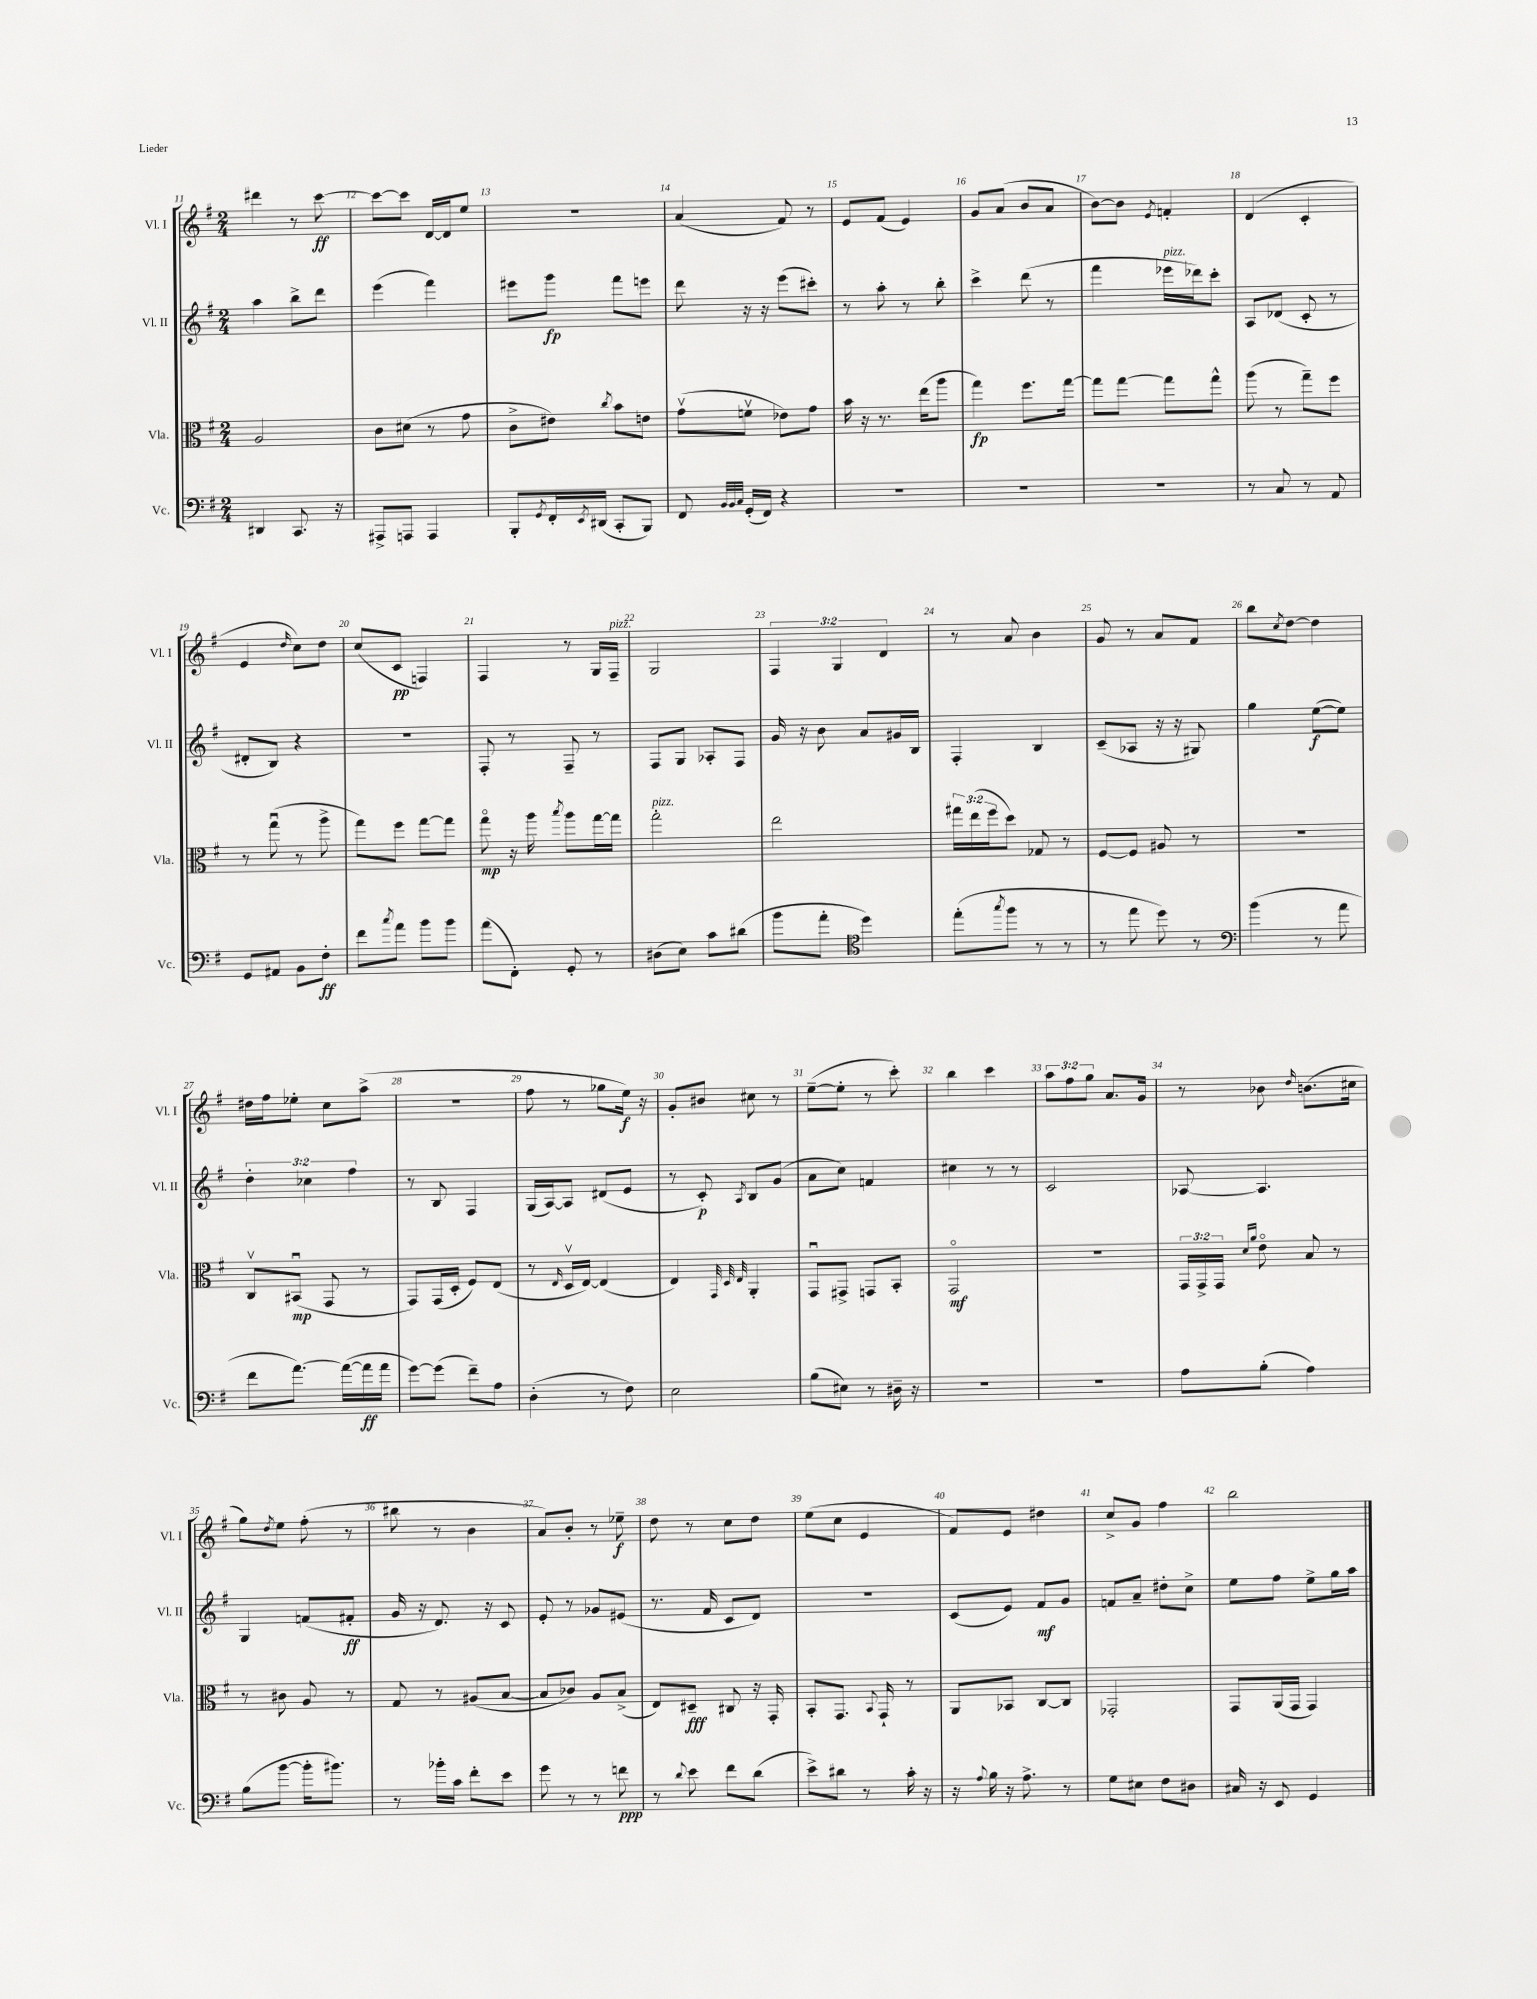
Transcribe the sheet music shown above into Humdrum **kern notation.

**kern	**kern	**kern	**kern
*staff4	*staff3	*staff2	*staff1
*clefF4	*clefC3	*clefG2	*clefG2
*k[f#]	*k[f#]	*k[f#]	*k[f#]
*M2/4	*M2/4	*M2/4	*M2/4
4DD#/	2A/	4aa\	4ddd#\
8.CC/	.	8bb^\L	8r
.	.	8ddd\J	[8ccc\
16r	.	.	.
=	=	=	=
8AAA#^/L	8c\L	(4eee\	8ccc\_L
8AAA/J	(8d#\J	.	8ccc\]J
4AAA/	8r	4fff#\)	[16d/LL
.	.	.	16d/]J
.	8g\	.	8ee/J
=	=	=	=
8BBB'/L	8c^\L	8eee#\L	2r
8qGG/	.	.	.
16FF#'/L	8e#\J)	8ggg\J	.
8qEE/	.	.	.
(16DD#/JJ	.	.	.
.	8qcc/	.	.
8CC'/L	8b\L	8fff#\L	.
8BBB/J)	8e\J	8eee\J	.
=	=	=	=
8FF#/	(8gv\L	8ddd\	(4a/
32qqBB/LLL	.	.	.
32qqBB/	.	.	.
32qqC/JJJ	.	.	.
(16GG'/LL	8fv\J	16r	.
16FF#/JJ)	.	16r	.
4r	8e-\L)	(8eee\L	8f#/)
.	8g\J	8ccc#'\J)	8r
=	=	=	=
2r	16b\	8r	8e/L
.	16r	.	.
.	8.r	8aa'\	(8f#/J
.	.	8r	4e/)
.	(16ee\LK	.	.
.	8aa\J	8bb'\	.
=	=	=	=
2r	4gg\)	4ccc^\	8g/L
.	.	.	(8a/J
.	8.ff#\L	(8ddd\	8b/L
.	.	8r	8a/J
.	[16gg\Jk	.	.
=	=	=	=
2r	8gg\]L	4fff#\	[8b\L)
.	[8gg\J	.	8b\]J
.	.	.	8qe/
.	8gg\]L	16eee-\LL	4f'/
.	.	16ddd-\J)	.
.	8gg^^\J	8ccc'\J	.
=	=	=	=
8r	(8aa\	8A/L	(4d/
8C/	8r	(8d-/J	.
8r	8gg~\L)	8c'/	4c'/
8AA/	8ff#\J	8r	.
=	=	=	=
8GG/L	8r	8d#'/L	4e/
8AA#/J	(8ggu\	8B/J)	.
.	.	.	16qqdd/
8BB\L	8r	4r	8cc\L)
8F#'\J	8aa^\	.	8dd\J
=	=	=	=
8f#\L	8gg\L)	2r	(8cc/L
8qcc/	.	.	.
8a\J	8ff#\J	.	8c/J
8b\L	[8gg\L	.	4F/)
8b\J	8gg\]J	.	.
=	=	=	=
(8a\L	8ggo\	8F#'/	4F#/
8FF#'\J)	16r	8r	.
.	16aa\	.	.
.	8qbb/	.	.
8GG'/	8aa\L	8F#~/	8r
8r	[16gg\L	8r	16G/LL
.	16gg\]JJ	.	16F#~/JJ
=	=	=	=
(8D#\L	2gg'\	8F#/L	2G/
8E\J)	.	8G/J	.
8c\L	.	8A-'/L	.
(8d#\J	.	8F#/J	.
=	=	=	=
8b\L	2ee\	16g/	6F#/
.	.	16r	.
8a'\J	.	8b\	.
.	.	.	6G/
*clefC4	*	*	*
4dd\)	.	8a/L	.
.	.	.	6d/
.	.	16g#/L	.
.	.	16B/JJ	.
=	=	=	=
(8ee'\L	24gg#\LL	4F#'/	8r
.	(24ee\	.	.
.	24ff#\J	.	.
8qgg/	.	.	.
8ff#\J	8dd\J)	.	8a/
8r	8G-/	4B/	4b\
8r	8r	.	.
=	=	=	=
8r	[8F#/L	(8c~/L	8g/
8ee\	8F#/]J	8A-/J	8r
8dd\)	8A#/	16r	8a/L
.	.	16r	.
8r	8r	8G#/)	8f#/J
=	=	=	=
*clefF4	*	*	*
(4b\	2r	4gg\	8bb\L
.	.	.	8qcc/
.	.	.	[8dd\J
8r	.	([8ee\L	4dd\]
8a\	.	8ee\]J)	.
=	=	=	=
8f#\L	8Cv/L	6dd'\	16dd#\LL
.	.	.	16ff#\J
[8.a\J)	(8BB#u/J	.	8ee-'\J
.	.	6cc-\	.
.	8GG/	.	8cc\L
(16a\_LL	.	.	.
.	.	6ff#\	.
16a\]	8r	.	(8aa^\J
16a\JJ	.	.	.
=	=	=	=
[8g\L)	8GG/L)	8r	2r
(8g\]J	(16GG/L	8B/	.
.	16D'/JJ	.	.
8f#~\L)	8F#/L)	4F#/	.
8A\J	(8E/J	.	.
=	=	=	=
(4D'\	8r	(16G/LL	8ff#\
.	.	[16A/J)	.
.	16qqE/	.	.
.	16Dv/LL	8A/]J	8r
.	[16E/JJ)	.	.
8r	(4E/]	(8d#/L	8gg-\L
8F#\)	.	8e/J	16ee\Jk)
.	.	.	16r
=	=	=	=
2E\	4E/)	8r	8g'/L
.	.	8c'/)	8b#/J
.	32qqGG/	.	.
.	32qqD/	.	.
.	32qqE/	8qA/	.
.	4AA'/	8B/L	8cc#\
.	.	(8g/J	8r
=	=	=	=
(8B\L	8GGu/L	8a\L	([8ee~\L
8E#\J)	8GG#^/J	8cc\J)	8ee'\]J
8r	8GG/L	4f/	8r
16D#~\	8BB'/J	.	8ccc'\)
16r	.	.	.
=	=	=	=
2r	2GGo/	4cc#\	4bb\
.	.	8r	4ccc\
.	.	8r	.
=	=	=	=
2r	2r	2c/	12aa\L
.	.	.	12ff#\
.	.	.	12gg\J
.	.	.	8.a/L
.	.	.	16g/Jk
=	=	=	=
8A\L	24GG/LL	[8A-/	8r
.	24GG^/	.	.
.	24GG/JJ	.	.
.	16qqd/LL	.	.
.	16qqa/JJ	.	.
(8B'\J	8eo\	4.A-/]	8b-\
.	.	.	16qqdd/
4A\)	8B/	.	(8.b\L
.	8r	.	.
.	.	.	16cc#\Jk
=	=	=	=
(8B\L	8r	4G/	8gg\L)
.	.	.	8qdd/
[8b\J	8c#\	.	8ee\J
16b'\]LK	8A/	(8f/L	(8ff#'\
8.b#\J)	.	.	.
.	8r	8f#'/J	8r
=	=	=	=
8r	8G/	16g/	8bb#\
.	.	16r	.
16b-'\LL	8r	8.d/)	8r
16c\JJ	.	.	.
8f#'\L	(8A#/L	.	4b\
.	.	16r	.
8e\J	[8B/J	8c/	.
=	=	=	=
8g\	8B/]L	8e'/	8a/L)
8r	8c-/J)	8r	8b'/J
8r	8A/L	8g-/L	8r
8f\	(8B^/J	(8e#/J	8ee-~\
=	=	=	=
8r	8E/L)	8.r	8dd\
8qqd/	.	.	.
8e\	8D#~/J	.	8r
.	.	16f#/	.
8f#\L	8C#/	8c/L	8cc\L
(8d\J	16r	8d/J)	8dd\J
.	16GG'/	.	.
=	=	=	=
8e^\L)	8BB'/L	2r	(8ee\L
8d#\J	8.GG/J	.	8cc\J
8r	.	.	4e/
.	8qqBB/	.	.
.	16GG`/	.	.
16c'\	8r	.	.
16r	.	.	.
=	=	=	=
16r	8AA/L	(8c/L	8f#/L)
8qqA/	.	.	.
16B\	.	.	.
16r	8BB-/J	8e/J)	8e/J
8.A^\	.	.	.
.	[8C/L	8f#/L	4dd#\
8r	8C/]J	8g/J	.
=	=	=	=
8G\L	2GG-'/	8f/L	8cc^/L
8E#\J	.	8a~/J	8g/J
8F#\L	.	8dd#'\L	4ff#\
8D#\J	.	8cc^\J	.
=	=	=	=
16C#/	8GG/L	8ee\L	2bb\
16r	.	.	.
8EE/	(16AA/L	8ff#\J	.
.	16GG/JJ	.	.
4GG/	4GG/)	8ee^\L	.
.	.	16gg\L	.
.	.	16aa\JJ	.
==	==	==	==
*-	*-	*-	*-
